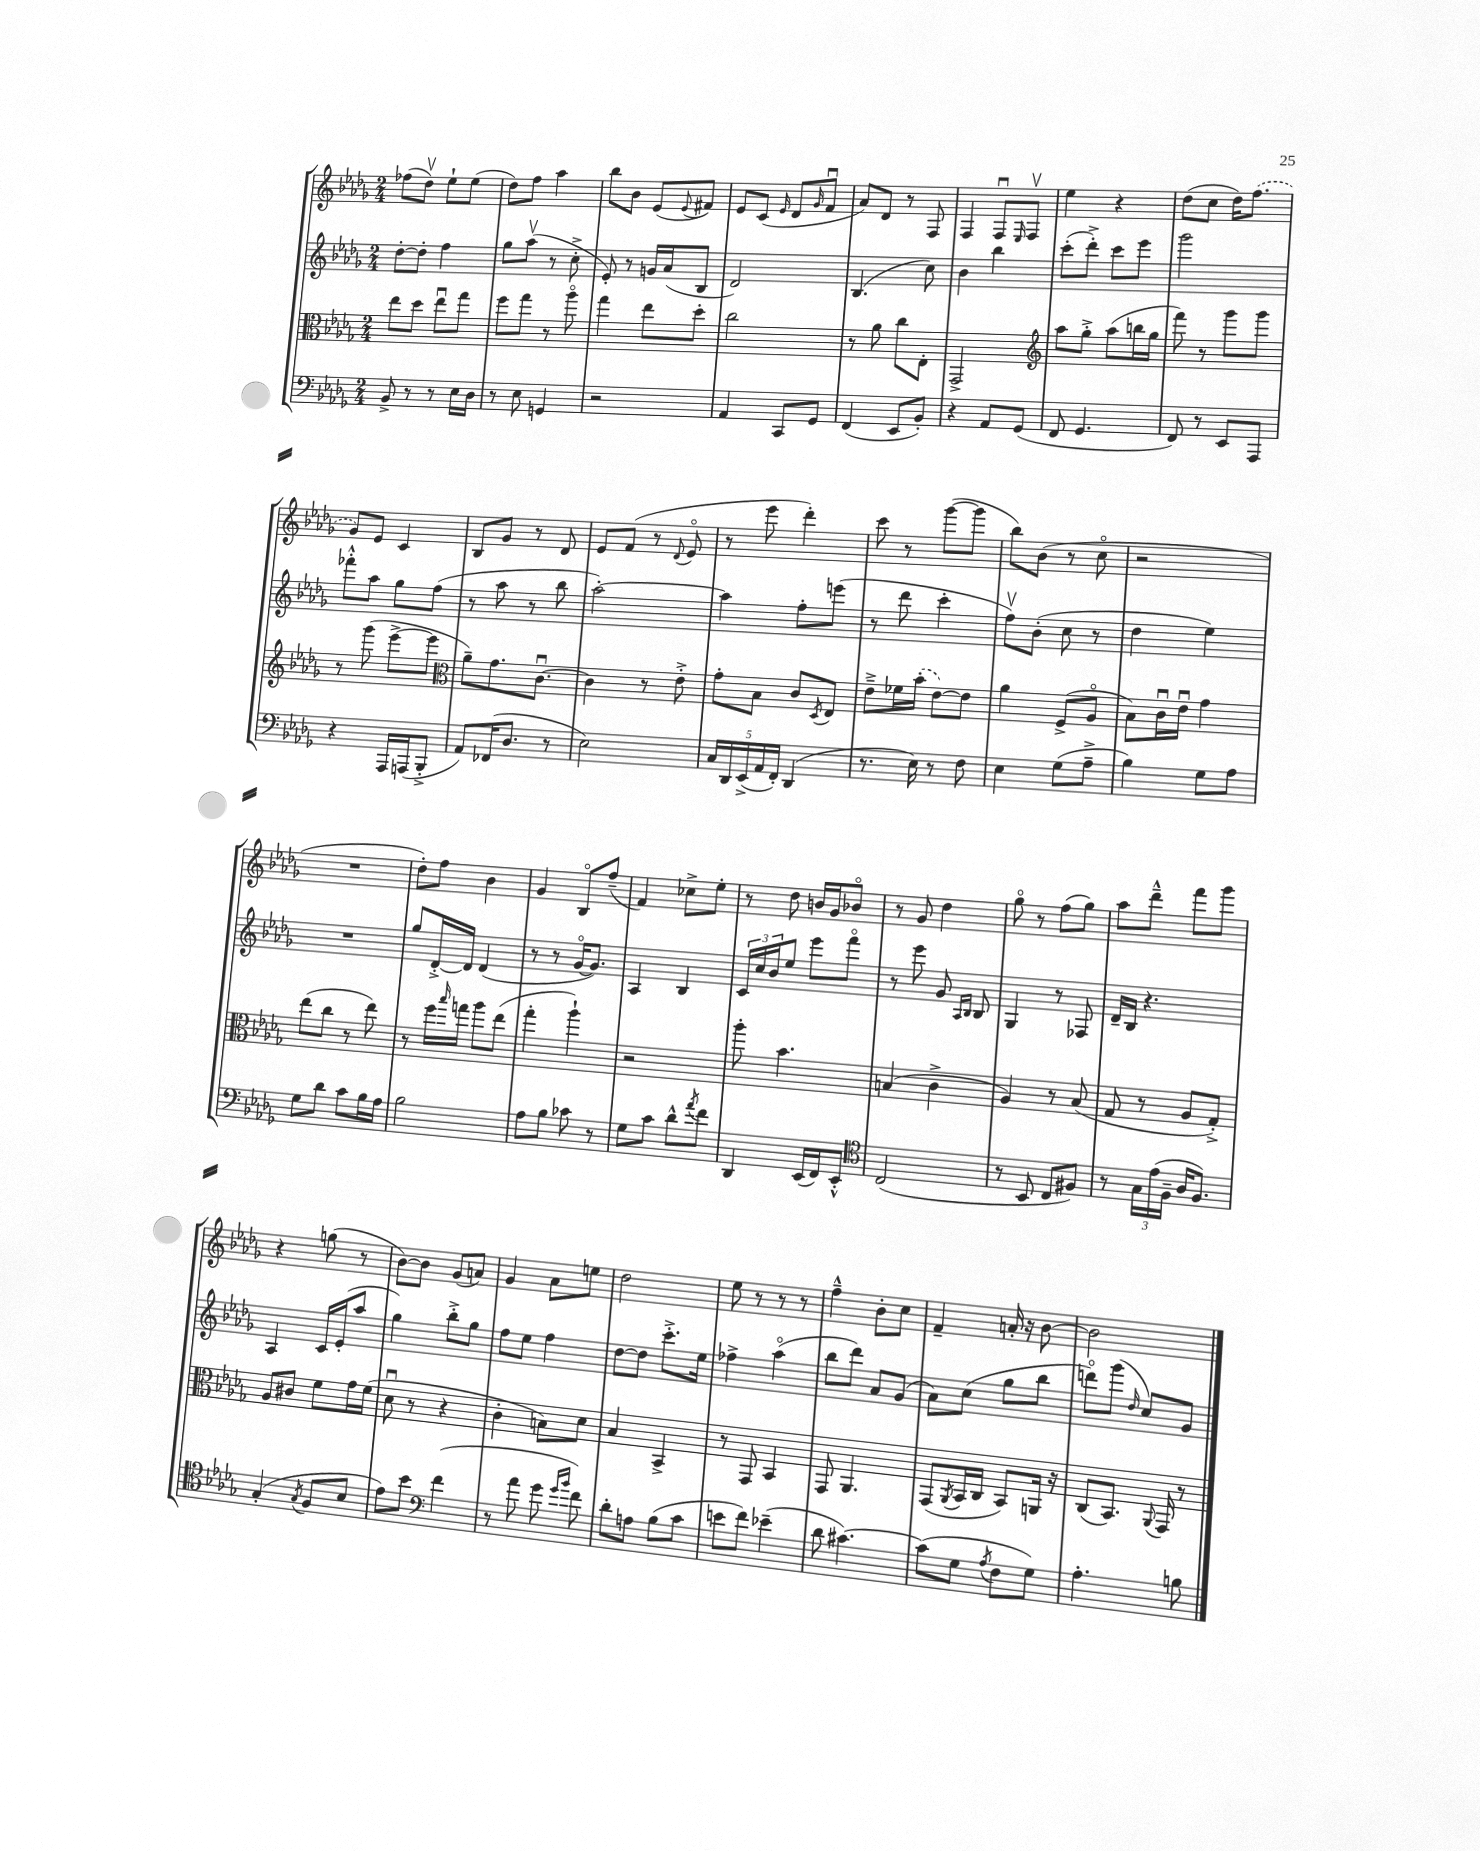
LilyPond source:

<<
\new StaffGroup <<
\new Staff = "s0" {
    \clef treble \key des \major \numericTimeSignature \time 2/4
    fes''8( des''8\upbow) ees''8-! ees''8( |
    des''8) f''8 aes''4 |
    bes''8 bes'8 ees'8( \appoggiatura { ees'8 } fis'8) |
    ees'8 c'8( \grace { ees'16 } des'8 \grace { ges'16 } f'8\downbow |
    aes'8) des'8 r8 f8 |
    f4 f8\downbow \grace { ees16 } f8\upbow |
    ees''4 r4 |
    des''8( c''8 des''16) \once \slurDashed f''8.( |
    ges'8) ees'8 c'4 |
    bes8 ges'8 r8 des'8 |
    ees'8 f'8( r8 \appoggiatura { des'8 } ees'8\flageolet |
    r8 ees'''8 des'''4-.) |
    c'''8 r8 ges'''8~( ges'''8 |
    bes''8) bes'8( r8 c''8\flageolet |
    r2 |
    R2 |
    des''8-.) f''8 bes'4 |
    ges'4 bes8\flageolet f''8--( |
    f'4) ces''8-> ees''8-. |
    r8 des''8 b'16 ges'16 bes'8\flageolet |
    r8 ges'8 des''4 |
    ges''8\flageolet r8 f''8( ges''8) |
    aes''8 des'''8---^ f'''8 ges'''8 |
    r4 g''8( r8 |
    bes'8~) bes'8 ges'8( a'8) |
    ges'4 aes'8 e''8 |
    des''2 |
    ees''8 r8 r8 r8 |
    f''4---^ bes'8-. c''8 |
    f'4-- a'16-. r16 bes'8~ |
    bes'2 \bar "|." |
}
\new Staff = "s1" {
    \clef treble \key des \major \numericTimeSignature \time 2/4
    des''8~-. des''8-. f''4 |
    ges''8 aes''8\upbow( r8 c''8-.-> |
    ees'8-.) r8 g'16 aes'16( bes8 |
    des'2) |
    bes4.( c''8) |
    bes'4 bes''4 |
    c'''8-.( des'''8-.->) c'''8 ees'''8 |
    ges'''2 |
    fes'''8-.-^ aes''8 ges''8 f''8( |
    r8 aes''8 r8 bes''8 |
    aes''2~-.) |
    aes''4 f''8-. e'''8( |
    r8 des'''8 c'''4-. |
    f''8\upbow) bes'8-.( c''8 r8 |
    des''4 ees''4) |
    R2 |
    ges''8 des'16~-.-> des'16 des'4( |
    r8 r8 ges'16~\flageolet ges'8.) |
    aes4 bes4 |
    \tuplet 3/2 { c'16 c''16 bes'16 } ees''8 ees'''8 f'''8\flageolet |
    r8 ees'''8 ges'8 \grace { aes16 bes16 } bes8 |
    ges4 r8 fes8 |
    des'16-- bes16 r4. |
    aes4 c'16 ees'16-.( aes''8 |
    ges''4) bes''8-.-> ges''8 |
    f''8 ees''8 f''4 |
    des''8~ des''8 c'''8.-.-> ees''16 |
    fes''4-> aes''4\flageolet( |
    bes''8 des'''8) aes'8 ges'8( |
    aes'8) c''8( ges''8 bes''8 |
    d'''8\flageolet) ges'''8( \grace { des''16 } c''8) ges'8 \bar "|." |
}
\new Staff = "s2" {
    \clef alto \key des \major \numericTimeSignature \time 2/4
    ees''8 des''8 ees''8\downbow ges''8 |
    f''8 ges''8 r8 aes''8\flageolet |
    ges''4 ees''8 des''8-. |
    c''2 |
    r8 aes'8 c''8 ees8-. |
    ges,2-> |
    \clef treble aes''8 ges''8-.-> aes''8( b''16 ges''16 |
    f'''8) r8 ges'''8 ges'''8 |
    r8 ges'''8( ees'''8~-> ees'''8 |
    \clef alto aes'8--) ges'8. c'8.~\downbow |
    c'4 r8 ees'8-.-> |
    ges'8-. bes8 c'8 \acciaccatura { des8 } ees8 |
    ees'8---> fes'16 \once \slurDashed bes'16-.( ees'8~) ees'8 |
    aes'4 f8->( aes8\flageolet |
    bes8) c'16\downbow ees'16\downbow ges'4 |
    ees''8( c''8 r8 ees''8) |
    r8 f''16 \grace { bes''16 } g''16 aes''8 ees''8( |
    ges''4-. aes''4-!) |
    r2 |
    aes''8-. bes'4. |
    b4( c'4-> |
    aes4) r8 bes8( |
    ges8 r8 aes8 ges8-.->) |
    aes8 cis'8 f'8 ges'16 f'16( |
    des'8\downbow r8 r4 |
    c'4-. b8) des'8 |
    bes4 bes,4-> |
    r8 ges,8 bes,4 |
    ges,8 aes,4. |
    ges,8( \acciaccatura { aes,8 } bes,16 c16 bes,8) a,16 r16 |
    c8( bes,8.) \appoggiatura { aes,8 } ges,16 r8 \bar "|." |
}
\new Staff = "s3" {
    \clef bass \key des \major \numericTimeSignature \time 2/4
    bes,8-> r8 r8 ees16 des16 |
    r8 ees8 g,4 |
    r2 |
    aes,4 c,8 ges,8 |
    f,4( ees,8 bes,8-.) |
    r4 aes,8 ges,8( |
    f,8 ges,4. |
    f,8) r8 ees,8 aes,,8 |
    r4 aes,,16 a,,16( bes,,8-.-> |
    aes,8) fes,16( des8. r8 |
    ees2) |
    \tuplet 5/4 { c16 des,16 ees,16->( aes,16 f,16-.) } des,4( |
    r8. ees16) r8 f8 |
    ees4 ges8( aes8---> |
    bes4) ges8 aes8 |
    ges8 des'8 c'8 bes16 aes16 |
    bes2 |
    aes8 bes8 ces'8 r8 |
    ges8 c'8 des'8-^ \acciaccatura { aes'8 } f'8 |
    des,4 ees,16( f,16) ees,8-.-^ |
    \clef tenor c2( |
    r8 bes,8 c8 fis8) |
    r8 \tuplet 3/2 { ges16 ees'16( f16-- } aes16 f8.) |
    ges4-.( \acciaccatura { ges8 } f8 bes8 |
    ees'8) bes'8 \clef bass f'4( |
    r8 aes'8 ges'8 \grace { ges'16 bes'16 } f'8) |
    des'8-. a8 bes8( c'8 |
    e'8 f'8) ees'4--( |
    des'8 cis'4.~) |
    cis'8( ges8 \acciaccatura { aes8 } f8 ges8) |
    aes4.-. b8 \bar "|." |
}
>>
>>
\layout { \context { \Score \remove "Bar_number_engraver" } }
